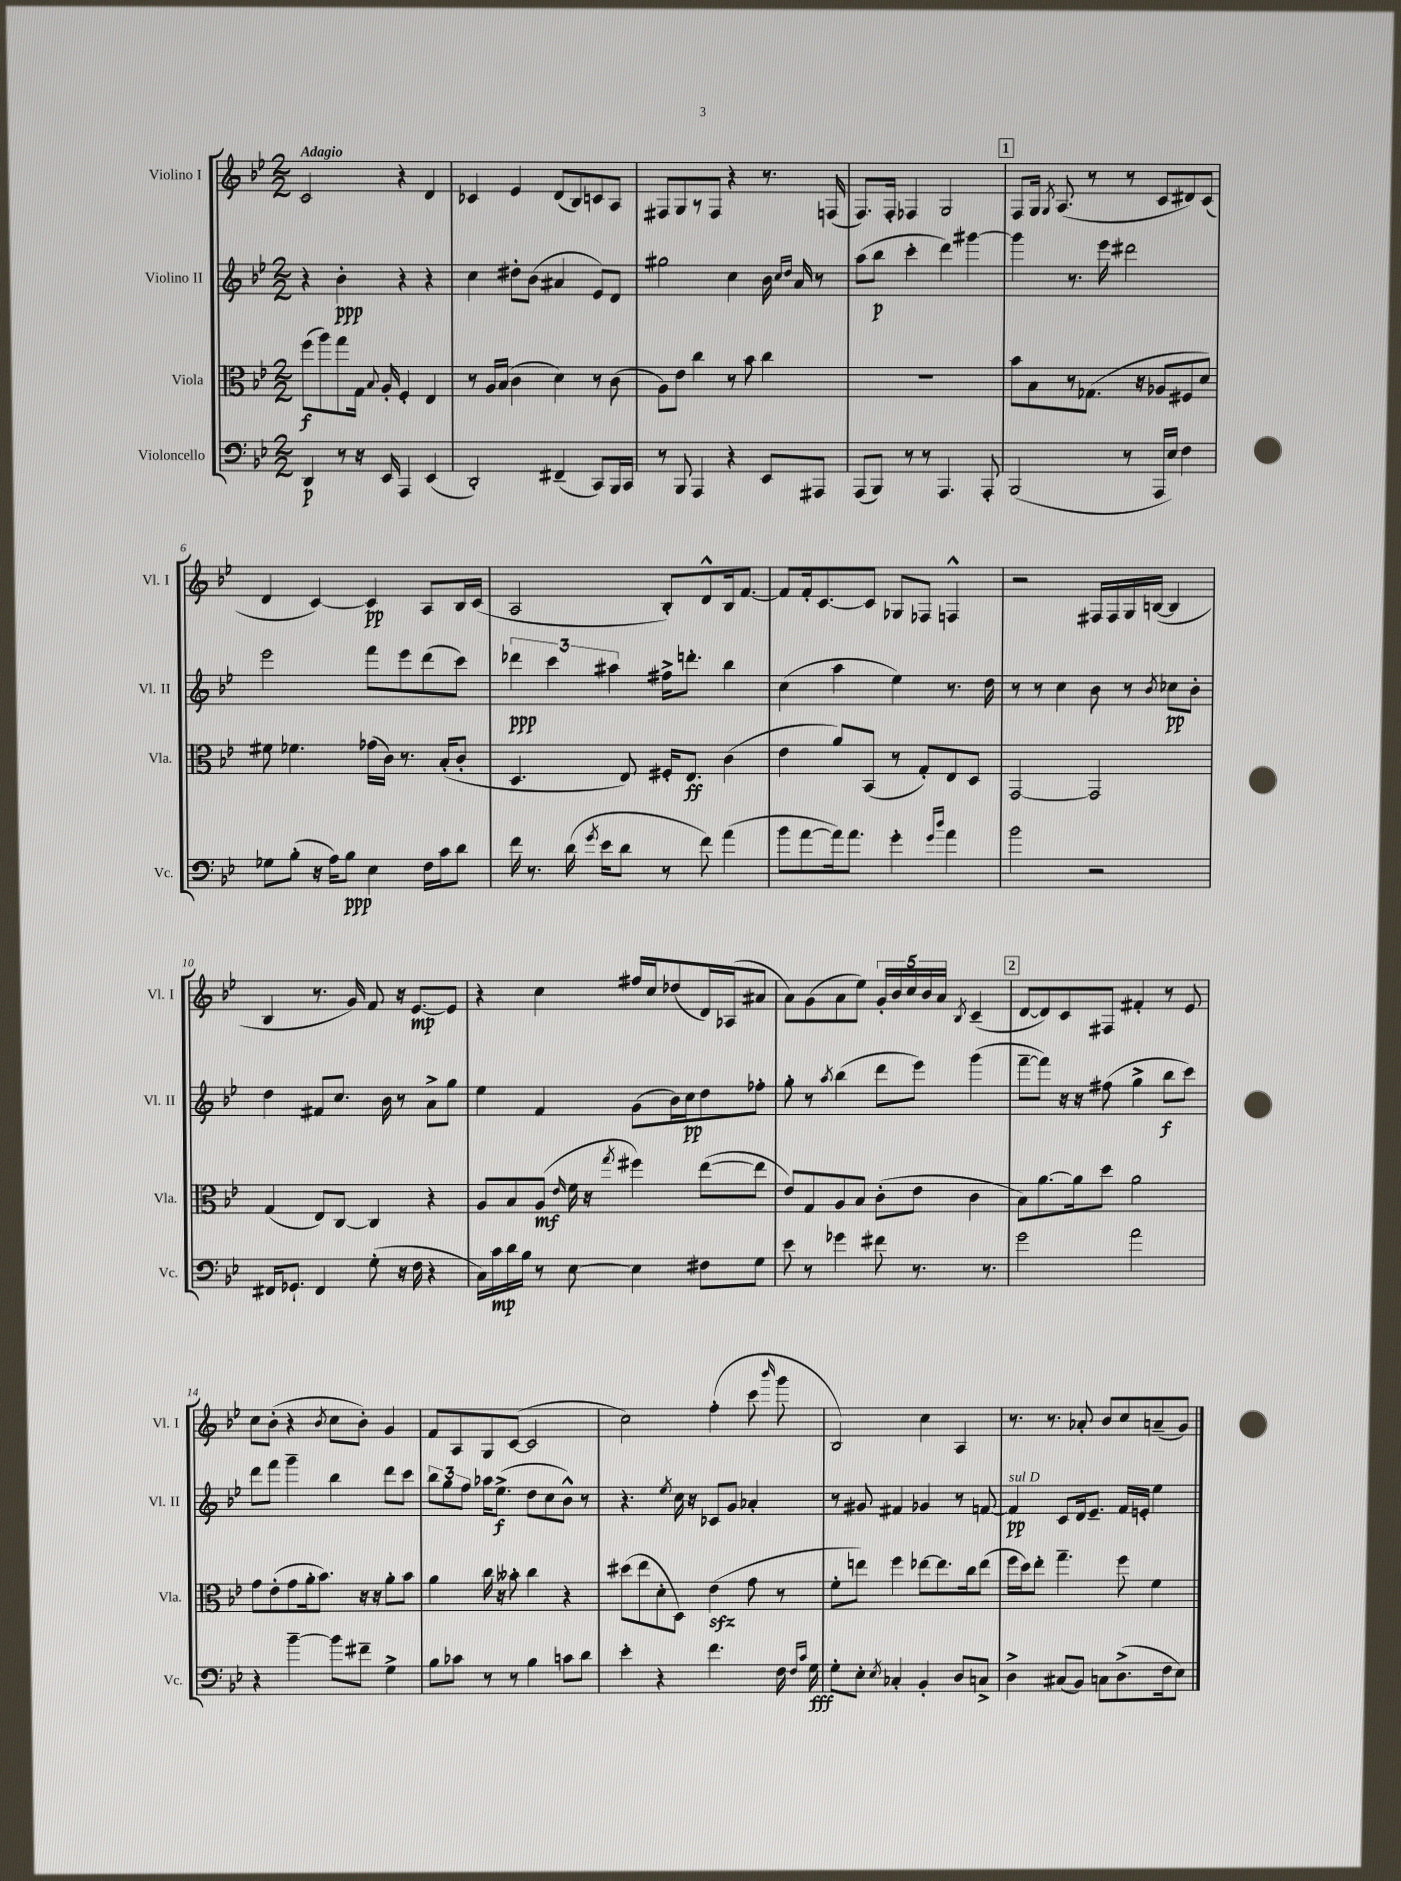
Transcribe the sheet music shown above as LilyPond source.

<<
\new StaffGroup <<
\new Staff = "s0" \with { instrumentName = "Violino I" shortInstrumentName = "Vl. I" } {
    \clef treble \key bes \major \numericTimeSignature \time 2/2 \tempo "Adagio"
    \autoBeamOff c'2 r4 d'4 |
    ces'4 ees'4 d'8[( bes8) c'8 a8] |
    fis8[ g8 r8 fis8] r4 r8. f16( |
    f8.[) f16]-. fes4 g2 |
    \mark \markup { \box "1" } f8[ g16] \acciaccatura { g8 } a8.( r8 r8 c'8[ dis'8) c'8]( |
    d'4 c'4~) c'4\pp a8[ bes16 c'16]( |
    a2 bes8[-.) d'8-^ bes16 f'8.]~ |
    f'8[ f'16-. c'8.~ c'8] ges8[ fes8] f4-^ |
    r2 fis16[ fis16 g16 b16]~( b4 |
    bes4 r8. g'16) f'8 r16 ees'8.[~\mp ees'8] |
    r4 c''4 fis''16[ c''16 des''8( d'16) aes16( ais'8] |
    a'8[) g'8( a'8 ees''8]) \tuplet 5/4 { g'16[-. bes'16 c''16 bes'16 a'16] } \acciaccatura { bes8 } c'4--( |
    \mark \markup { \box "2" } d'8[~ d'8) c'8 fis8] fis'4-. r8 ees'8 |
    c''8[ bes'8]-.( r4 \acciaccatura { bes'8 } c''8[ bes'8]-.) g'4 |
    f'8[ a8 g8 c'8]~( c'2 |
    c''2) f''4-.( c'''8 \grace { bes'''16 } g'''8 |
    bes2) c''4 a4 |
    r8. r8. aes'8-. bes'8[ c''8 a'8--( g'8]) \bar "|." |
}
\new Staff = "s1" \with { instrumentName = "Violino II" shortInstrumentName = "Vl. II" } {
    \clef treble \key bes \major \numericTimeSignature \time 2/2
    \autoBeamOff r4 bes'4-.\ppp r4 r4 |
    c''4 dis''8[-. bes'8]( ais'4 ees'8[) d'8] |
    gis''2 c''4 bes'16 \grace { c''16[ d''16] } a'16 r8 |
    a''8[( bes''8]\p c'''4-. d'''4) gis'''4~ |
    \mark \markup { \box "1" } gis'''4 r8. ees'''16 dis'''2 |
    ees'''2 f'''8[ ees'''8 d'''8( c'''8]) |
    \tuplet 3/2 { des'''4\ppp c'''4 ais''4 } fis''16[-> d'''8.]-. bes''4 |
    c''4( a''4 ees''4) r8. d''16 |
    r8 r8 c''4 bes'8 r8 \acciaccatura { bes'8 } ces''8[\pp bes'8]-. |
    d''4 fis'8[ c''8.] bes'16 r8 a'8[-> g''8] |
    ees''4 f'4 g'8[( bes'16) c''16\pp d''8 fes''8]-. |
    g''8-. r8 \acciaccatura { a''8 } bes''4( d'''8[ ees'''8]) g'''4( |
    \mark \markup { \box "2" } f'''8[~-- f'''8]) r16 r16 fis''8( g''4-> bes''8[\f c'''8]) |
    d'''8[ f'''8] g'''4-- bes''4 d'''8[ c'''8] |
    \tuplet 3/2 { bes''8[ g''8 f''8] } aes''16[ ees''8.]->\f( d''8[ c''8 bes'8]-^) r8 |
    r4. \acciaccatura { ees''8 } c''16 r16 ces'8[ g'8] aes'4-. |
    r8 gis'8 fis'4 ges'4 r8 f'8~ |
    f'4\pp^\markup { \italic "sul D" } c'8[ d'16 ees'8.]-- f'16[ e'16]-. ees''4 \bar "|." |
}
\new Staff = "s2" \with { instrumentName = "Viola" shortInstrumentName = "Vla." } {
    \clef alto \key bes \major \numericTimeSignature \time 2/2
    \autoBeamOff f''8[\f( a''8) g''8 g16] \appoggiatura { bes8 } a16-. f4-. ees4 |
    r8 a16[ bes16]( c'4 d'4) r8 c'8( |
    a8[) ees'8] c''4 r8 bes'8 c''4 |
    R1 |
    \mark \markup { \box "1" } bes'8[ bes8 r8 ges8.]( r16 aes8[ fis8 d'8]) |
    fis'8 fes'4. ges'16[( c'16]) r8. bes16[-.( c'8]-. |
    d4. ees8) fis16[-. ees8.]\ff c'4( |
    ees'4 a'8[) bes,8]( r8 g8[-.) ees8 d8] |
    g,2~ g,2 |
    g4( ees8[) c8]~ c4 r4 |
    a8[ bes8 a8]\mf( \grace { ees'16 } f'16 r16 \acciaccatura { g''8 } fis''4) ees''8[~( ees''8] |
    ees'8[) g8 a8 bes8] c'8[-.( ees'8] c'4 |
    \mark \markup { \box "2" } bes8[) a'8.~ a'16 d''8] a'2 |
    g'8[ ees'8-.( g'8 a'16-. bes'8.]) r16 r16 a'8[-. bes'8] |
    a'4 c''16 r16 beses'8-. c''4 r4 |
    dis''8[( ees''8 d'8-. d8]) ees'4\sfz( g'8 r8 |
    f'8[-. e''8]) f''4 ees''8[~ ees''8. c''16 ees''8]( |
    f''16[ d''16) ees''8]-. g''4.-- f''8 f'4 \bar "|." |
}
\new Staff = "s3" \with { instrumentName = "Violoncello" shortInstrumentName = "Vc." } {
    \clef bass \key bes \major \numericTimeSignature \time 2/2
    \autoBeamOff d,4\p r8 r16 ees,16 a,,4 ees,4( |
    d,2-.) fis,4--( c,8[) bes,,16 c,16] |
    r8 bes,,8 a,,4 r4 ees,8[ ais,,8] |
    a,,8[( bes,,8]) r8 r8 a,,4. a,,8-. |
    \mark \markup { \box "1" } bes,,2( r8 a,,16[ ees16]) f4 |
    ges8[ bes8]-.( r16 a16[) bes8]\ppp ees4 f16[ c'16 d'8] |
    f'16 r8. d'16( \acciaccatura { g'8 } ees'16[ d'8] r8 f'8) a'4( |
    bes'8[ a'8~ a'16) a'8.] g'4-. \grace { g'16[ d''16] } a'4 |
    bes'2 r2 |
    fis,16[ ges,8.]-! fis,4 g8-.( r16 f16 r4 |
    c16[) c'16\mp d'16 bes16] r8 ees8~ ees4 fis8[ g8] |
    ees'8 r8 ges'4 fis'8 r8. r8. |
    \mark \markup { \box "2" } g'2 a'2 |
    r4 bes'4~-- bes'8[ fis'8]-- g4-> |
    bes8[ ces'8] r8 r8 bes4 c'8[ d'8] |
    ees'4-. r4 f'4. f16 \grace { f16[ c'16] } g16\fff |
    g8[-. ees8]-. \acciaccatura { ees8 } ces4-. bes,4-. d8[ c8]-> |
    d4-> cis8[( bes,8]) c8[ d8.->( f16 ees8]) \bar "|." |
}
>>
>>
